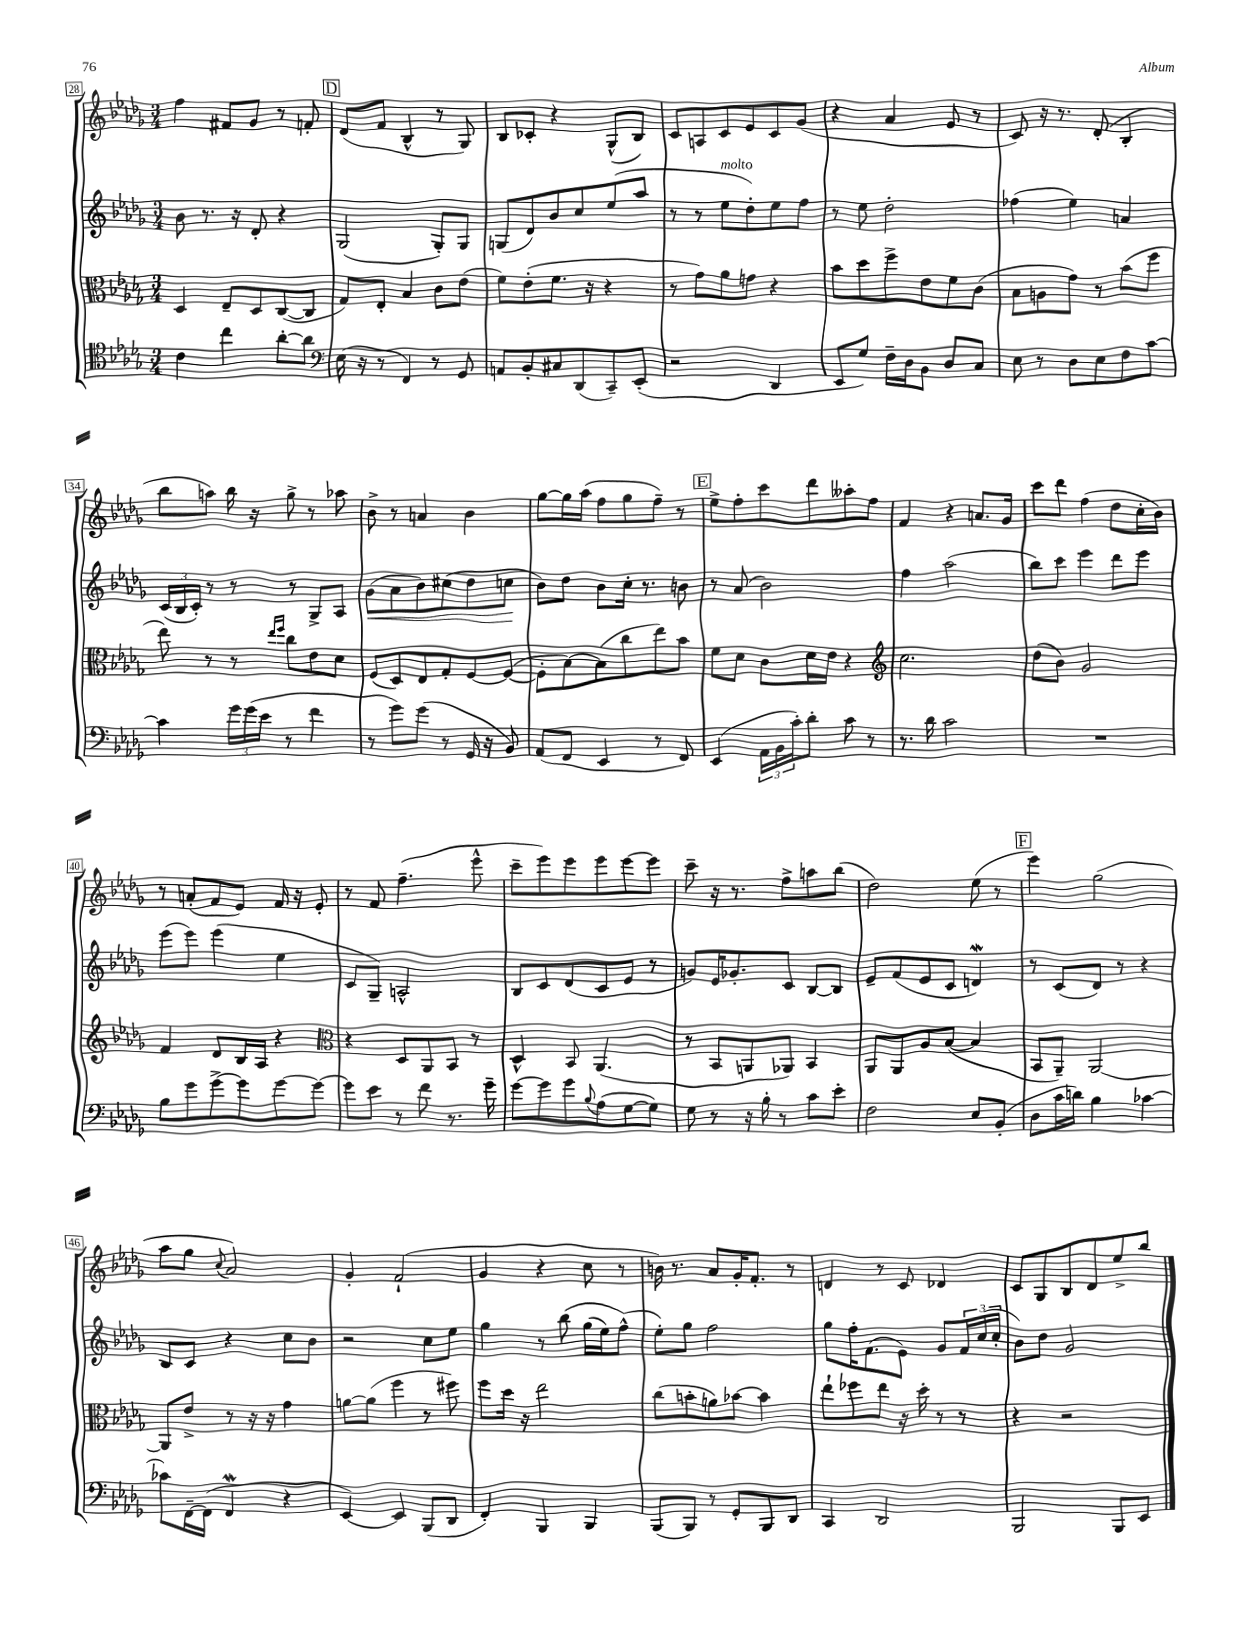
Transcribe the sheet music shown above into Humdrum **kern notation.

**kern	**kern	**kern	**kern
*staff4	*staff3	*staff2	*staff1
*clefC4	*clefC3	*clefG2	*clefG2
*k[b-e-a-d-g-]	*k[b-e-a-d-g-]	*k[b-e-a-d-g-]	*k[b-e-a-d-g-]
*M3/4	*M3/4	*M3/4	*M3/4
4c	4D-	8b-	4ff
.	.	8.r	.
4cc	8E-~	.	8f#
.	.	16r	.
.	8D-	8d-'	8g-
[8a-'	([8C	4r	8r
8a-]	8C]	.	8f'
=	=	=	=
*clefF4	*	*	*
(16E-	8G-)	(2G-	(8d-
16r	.	.	.
8r	8E-'	.	8f
4FF)	4B-	.	4B-^^
8r	8c	8G-')	8r
8GG-	(8e-	8G-	8G-)
=	=	=	=
8AA	8f)	(8G	8B-
8BB-'	(8e-'	8d-)	8c-'
8C#	8.f	8b-	4r
(8DD-	.	8cc	.
.	16r	.	.
8CC~)	4r	(8ee-	(8G-^^
(8EE-'	.	8aa-	8B-)
=	=	=	=
2r	8r	8r	8c
.	8g-)	8r	8A
.	8a-	8ee-	8c
.	8g	8dd-')	8e-
4DD-	4r	8ee-	8c
.	.	8ff	(8g-
=	=	=	=
8EE-	8b-	8r	4r
8G-)	8dd-	8ee-	.
16F~	8ff^	2dd-'	4a-
16D-	.	.	.
8BB-	8e-	.	.
8D-	8f	.	8e-
8C	(8c	.	8r
=	=	=	=
8E-	8B-	(4ff-	8c)
8r	8A	.	16r
.	.	.	8.r
8D-	8g-)	4ee-)	.
8E-	8r	.	(8d-'
8F	(8b-	4a	4B-'
[8c	8ff	.	.
=	=	=	=
4c]	8ee-)	(24c	8bb-
.	.	24B-	.
.	.	24c')	.
.	8r	8r	8aa)
24g-	8r	8r	16bb-
(24g-	.	.	.
.	.	.	16r
24e-	.	.	.
.	16qqee-	.	.
.	16qqff	.	.
8r	8cc	8r	8gg-^
4f	8e-	8G-^	8r
.	8d-	8A-	8aa-
=	=	=	=
8r	(8F	(8g-	8b-^
8g-)	8D-)	8a-	8r
(8g-	8E-	8b-)	4a
8r	8G-'	(8cc#	.
16GG-	[8F	8dd-	4b-
16r	.	.	.
8BB-)	(8F_	8cc	.
=	=	=	=
(8AA-	8F']	8b-)	[8gg-
8FF	[8B-)	8dd-	16gg-]
.	.	.	(16aa-
4EE-	(8B-]	8b-	8ff
.	8cc	16cc'	8gg-
.	.	8.r	.
8r	8ee-)	.	8ff~)
8FF)	8b-	8b	8r
=	=	=	=
(4EE-	8f	8r	8ee-^
.	8d-	(8a-	8ff'
24AA-	8c	2b-)	8ccc
24BB-	.	.	.
24c')	.	.	.
8d-'	16d-	.	8ddd-
.	16e-	.	.
8c	4r	.	8aa--'
8r	.	.	8ff
=	=	=	=
*	*clefG2	*	*
8.r	2.cc	4ff	4f
16d-	.	.	.
2c	.	(2aa-	4r
.	.	.	8.a
.	.	.	16g-
=	=	=	=
2.r	(8dd-	8bb-)	8ccc
.	8b-)	8ccc	8ddd-
.	2g-	4eee-	(4ff
.	.	8ddd-	8dd-
.	.	8eee-	16cc'
.	.	.	16b-)
=	=	=	=
8B-	4f	(8eee-	8r
8g-	.	8eee-)	(8a'
[8g-^	8d-	(4eee-	8f
8g-]	16B-	.	8e-)
.	16A-	.	.
[8g-	4r	4ee-	16f
.	.	.	16r
8g-_	.	.	8e-'
=	=	=	=
*	*clefC3	*	*
8g-]	4r	8c	8r
8e-	.	8G-~)	8f
8r	8D-	2A^^	(4.ff~
8f	8AA-	.	.
8.r	8BB-	.	.
.	8r	.	8eee-^^
16g-~	.	.	.
=	=	=	=
[8g-	4D-^^	8B-	8ccc~
8g-]	.	8c	8eee-)
8g-	8BB-	(8d-	8eee-
8qqB-	.	.	.
(8A-	(4.AA-	8c	8eee-
[8G-	.	8e-	[8eee-
8G-])	.	8r	8eee-]
=	=	=	=
8G-	8r	8g)	8ccc~
8r	8BB-	16e-	16r
.	.	8.g-'	8.r
16r	8AA	.	.
16B-'	.	.	.
8r	8AA-)	8c	8ff^
8c	4BB-	[8B-	8aa
8e-'	.	8B-]	(8bb-
=	=	=	=
2F	8AA-	8e-~	2dd-)
.	8AA-	(8f	.
.	8A-	8e-	.
.	([8B-	8c	.
8E-	4B-]	4d)	(8ee-
(8BB-'	.	.	8r
=	=	=	=
8D-	8BB-	8r	4eee-)
16c	8AA-~)	(8c	.
16d)	.	.	.
4B-	[2AA-	8d-)	(2gg-
.	.	8r	.
[4c-	.	4r	.
=	=	=	=
8c-]	8AA-]	8B-	8aa-
[16FF~	8e-^	8c	8gg-
(16FF]	.	.	.
.	.	.	8qqcc
4FF	8r	4r	2a-)
.	16r	.	.
.	16r	.	.
4r	4g-	8cc	.
.	.	8b-	.
=	=	=	=
[4EE-)	[8a	2r	4g-'
.	(8a]	.	.
4EE-]	4ff	.	(2f`
(8BBB-	8r	8cc	.
8DD-	8ff#)	8ee-	.
=	=	=	=
4FF')	8ff	4gg-	4g-
.	16dd-	.	.
.	16r	.	.
4BBB-	2ee-	8r	4r
.	.	&(8bb-	.
4BBB-	.	(16gg-	8cc
.	.	16ee-)	.
.	.	(8ff^^&)	8r
=	=	=	=
(8BBB-	(8cc	8ee-')	16b)
.	.	.	8.r
8BBB-)	8b'	8gg-	.
8r	8a)	2ff	8a-
8GG-'	[8b-	.	16g-'
.	.	.	8.f'
8BBB-	4b-]	.	.
8DD-	.	.	8r
=	=	=	=
4CC	8ee-`	8gg-	4d
.	8ff-	16ff'	.
.	.	(8.f	.
2DD-	8ee-	.	8r
.	16r	8e-)	8c
.	16dd-'	.	.
.	8r	8g-	4d-
.	8r	24f	.
.	.	(24cc	.
.	.	24cc'	.
=	=	=	=
2BBB-	4r	8b-)	8c
.	.	8dd-	8G-
.	2r	2g-	8B-
.	.	.	8d-
8BBB-	.	.	8ee-^
8EE-	.	.	8bb-
==	==	==	==
*-	*-	*-	*-
